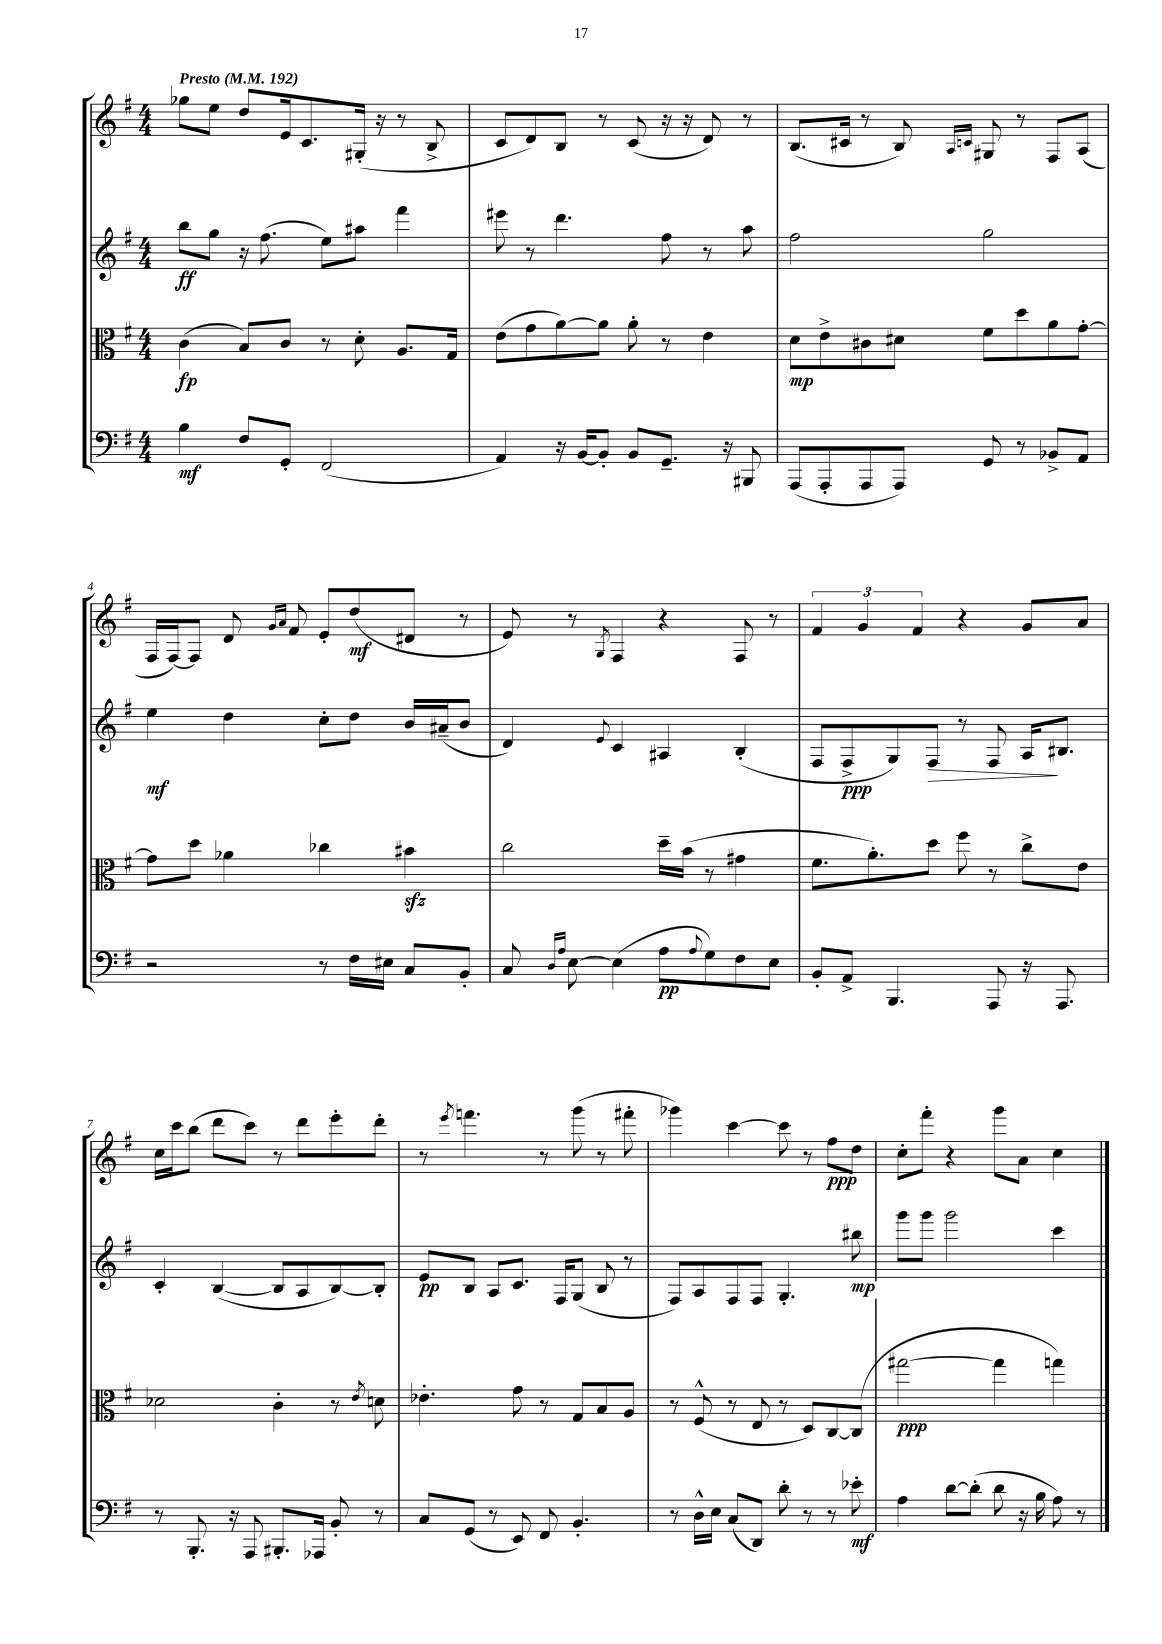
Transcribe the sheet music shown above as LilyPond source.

<<
\new StaffGroup <<
\new Staff = "s0" {
    \clef treble \key g \major \numericTimeSignature \time 4/4 \tempo "Presto" 4 = 192
    ges''8 e''8 d''8 e'16 c'8. gis16-.( r16 r8 b8-> |
    c'8 d'8) b8 r8 c'8( r16 r16 d'8) r8 |
    b8.( cis'16 r8 b8) \grace { a16 c'16 } gis8 r8 fis8 a8( |
    fis16 fis16~) fis8 d'8 \grace { g'16 a'16 } fis'8 e'8-. d''8\mf( dis'8 r8 |
    e'8) r8 \acciaccatura { g8 } fis4 r4 fis8 r8 |
    \tuplet 3/2 { fis'4 g'4 fis'4 } r4 g'8 a'8 |
    c''16 c'''16 b''8( d'''8 c'''8) r8 d'''8 e'''8-. d'''8-. |
    r8 \acciaccatura { e'''8 } f'''4. r8 g'''8( r8 fis'''8-. |
    ges'''4) c'''4~ c'''8 r8 fis''8\ppp d''8 |
    c''8-. fis'''8-. r4 g'''8 a'8 c''4 \bar "|." |
}
\new Staff = "s1" {
    \clef treble \key g \major \numericTimeSignature \time 4/4
    b''8\ff g''8 r16 fis''8.( e''8) ais''8 fis'''4 |
    eis'''8 r8 d'''4. fis''8 r8 a''8 |
    fis''2 g''2 |
    e''4\mf d''4 c''8-. d''8 b'16 ais'16--( b'8 |
    d'4) \appoggiatura { e'8 } c'4 ais4 b4-.( |
    fis8 fis8->\ppp g8) fis8\> r8 fis8 a16\! bis8. |
    c'4-. b4~( b8 a8 b8~) b8-. |
    e'8\pp b8 a8 c'8. fis16 g8( b8 r8 |
    fis8) a8 fis8 fis8 g4.-. bis''8\mp |
    g'''8 g'''8 g'''2 c'''4 \bar "|." |
}
\new Staff = "s2" {
    \clef alto \key g \major \numericTimeSignature \time 4/4
    c'4\fp( b8) c'8 r8 d'8-. a8. g16 |
    e'8( g'8 a'8~) a'8 a'8-. r8 e'4 |
    d'8\mp e'8-> cis'8 dis'8 fis'8 d''8 a'8 g'8~-. |
    g'8 d''8 aes'4 ces''4 bis'4\sfz |
    c''2 d''16-- b'16( r8 gis'4 |
    fis'8. a'8.-.) d''8 fis''8 r8 c''8-> e'8 |
    des'2 c'4-. r8 \acciaccatura { e'8 } d'8 |
    ees'4.-. g'8 r8 g8 b8 a8 |
    r8 fis8-^( r8 e8 r8 d8) c8~ c8( |
    gis''2~\ppp gis''4 g''4) \bar "|." |
}
\new Staff = "s3" {
    \clef bass \key g \major \numericTimeSignature \time 4/4
    b4\mf fis8 g,8-. fis,2( |
    a,4) r16 b,16~ b,8-. b,8 g,8.-- r16 bis,,8 |
    a,,8( a,,8-. a,,8 a,,8) g,8 r8 bes,8-> a,8 |
    r2 r8 fis16 eis16 c8 b,8-. |
    c8 \grace { d16 a16 } e8~ e4( a8\pp \appoggiatura { a8 } g8) fis8 e8 |
    b,8-. a,8-> b,,4. a,,8 r16 a,,8. |
    r8 b,,8.-. r16 a,,8 bis,,8.-. aes,,16 b,8-. r8 |
    c8 g,8( r8 e,8) fis,8 b,4.-. |
    r8 d16-^ e16 c8( d,8) d'8-. r8 r8 ees'8-.\mf |
    a4 d'8~ d'8-.( d'8 r16 b16 a8) r8 \bar "|." |
}
>>
>>
